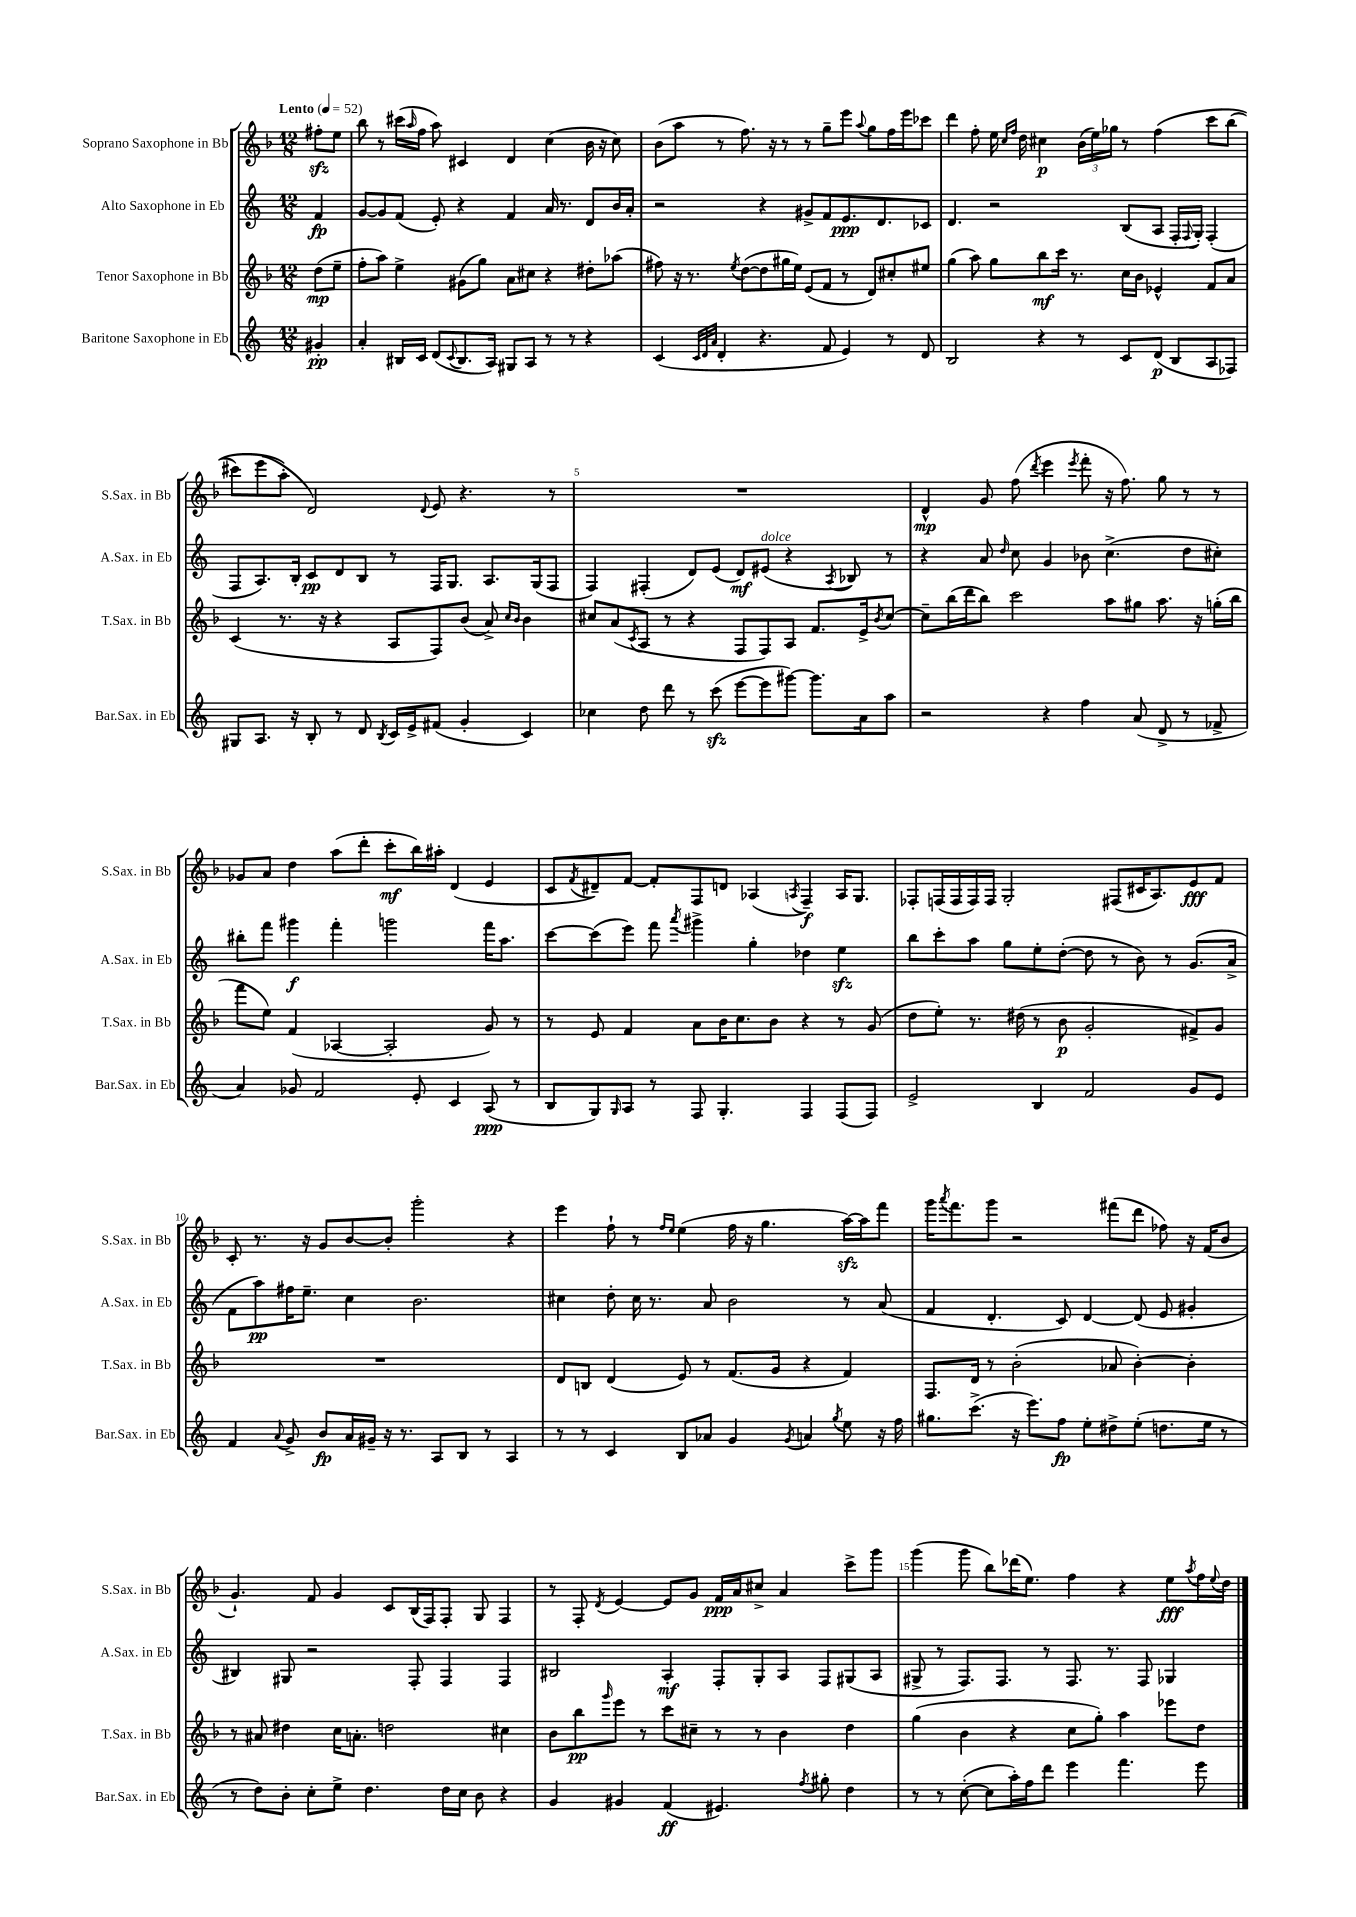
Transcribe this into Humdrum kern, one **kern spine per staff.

**kern	**kern	**kern	**kern
*staff4	*staff3	*staff2	*staff1
*clefG2	*clefG2	*clefG2	*clefG2
*k[]	*k[b-]	*k[]	*k[b-]
*M12/8	*M12/8	*M12/8	*M12/8
*MM52	*MM52	*MM52	*MM52
4g#'/	(8dd\L	4f/	8ff#'\L
.	8ee~\J	.	8ee\J
=	=	=	=
4a'/	8ff'\L	[8g/L	8bb-\
.	8aa\J)	8g/]	8r
16B#/LL	4ee^\	(8f/J	(16ccc#\LL
.	.	.	16qqaa/
16c/JJ	.	.	16ff\JJ
(8d/L	.	8e'/)	8aa\)
8qqc/	.	.	.
8.B#/	(8g#\L	4r	4c#/
.	8gg\J)	.	.
16A/Jk)	.	.	.
8G#/L	8a\L	4f/	4d/
8A/J	8cc#\J	.	.
8r	4r	16a/	(4cc\
.	.	8.r	.
8r	.	.	.
4r	8dd#'\L	8d/L	16b-\
.	.	.	16r
.	(8aa-\J	16b/L	8cc\)
.	.	16a'/JJ	.
=	=	=	=
(4c/	8ff#\)	2r	(8b-\L
.	16r	.	8aa\J
.	8.r	.	.
32qqc/LLL	.	.	.
32qqd/	.	.	.
32qqa/JJJ	.	.	.
4d'/	.	.	8r
.	8qee/	.	.
.	([8dd\L	.	8.ff\)
4.r	8dd\]	4r	.
.	.	.	16r
.	16gg#\L	.	8r
.	16ee\JJ)	.	.
.	(8e/L	8g#^/L	8r
8f/	8f/J	8f/	8gg~\L
4e/)	8r	8.e/	8eee\J
.	.	.	8qqaa/
.	8d/L)	.	8gg\L
.	.	8.d/	.
8r	8cc#'/	.	16ff\L
.	.	.	16eee\J
8d/	8ee#/J	8c-/J	8ccc-\J
=	=	=	=
2B/	(4gg\	4.d/	4ddd\
.	8aa\)	.	8ff'\
.	8gg\L	2r	16ee\
.	.	.	16qqcc/LL
.	.	.	16qqff/JJ
.	.	.	16dd\
4r	8bb-\	.	4cc#\
.	16ccc\Jk	.	.
.	8.r	.	.
8r	.	.	(24b-\LL
.	.	.	24ee\)
.	.	.	24gg-\JJ
8c/L	16cc\LL	(8B/L	8r
.	16b-\JJ	.	.
(8d/J	4e-^^/	8A/J	&(4ff\
8B/L	.	16F'/LL	.
.	.	8qqF/	.
.	.	16G'/JJ)	.
8A/	8f/L	(4F'/	8ccc\L
8F-/J)	8a/J	.	(8bb-\J
=	=	=	=
8G#/L	(4c/	8F/L	8ccc#\L)
8.A/J	.	8.A/)	(8eee\
.	8.r	.	8aa'\J&)
16r	.	16B'/Jk	.
8B'/	.	8c/L	2d/)
.	16r	.	.
8r	4r	8d/	.
8d/	.	8B/J	.
8qB/	.	.	.
16c/LL	8A/L	8r	.
16e^/J	.	.	.
.	.	.	8qqd/
(8f#/J	8F/)	16F/LK	8e/
.	.	8.G/J	.
4g'/	(8b-/J	.	4.r
.	8a^/)	8.A/L	.
.	16qqcc/LL	.	.
.	16qqb-/JJ	.	.
4c/)	4b-\	.	.
.	.	(16G/k	.
.	.	8F/J	8r
=	=	=	=
4cc-\	8cc#/L	4F/)	1.r
.	(8a/	.	.
.	8qc/	.	.
8dd\	8A/J	(4F#'/	.
8ddd\	8r	.	.
8r	4r	8d/L)	.
(8ccc\	.	(8e/J	.
[8eee\L	8F/L	8d/L)	.
8eee\]	8F/)	(8e#/J	.
[8ggg#\J)	8A/J	4r	.
8.ggg#\]L	8.f/L	.	.
.	.	8qA/	.
.	.	8B-/)	.
16a\k	16e^/k	.	.
.	8qb-/	.	.
8aa\J	[8cc#/J	8r	.
=	=	=	=
2r	8cc#~\]L	4r	4d^^/
.	(16bb-\L	.	.
.	16ddd\J	.	.
.	8bb-\J)	8a/	8g/
.	.	16qqdd/	.
.	2ccc\	8cc\	(8ff\
.	.	.	8qddd/
4r	.	4g/	4eee\
.	.	.	8qeee/
4ff\	.	8b-\	8fff'\
.	8aa\L	(4.cc^\	16r
.	.	.	8.ff\)
(8a/	8gg#\J	.	.
8d^/	8.aa\	.	8gg\
8r	.	8dd\L	8r
.	16r	.	.
8f-^/	(16gg'\LL	8cc#'\J)	8r
.	16bb-\JJ	.	.
=	=	=	=
4a/)	8fff\L	8bb#'\L	8g-/L
.	8ee\J)	8fff\J	8a/J
8g-/	(4f/	4ggg#\	4dd\
2f/	.	.	.
.	[4A-/	4fff'\	(8aa\L
.	.	.	8ddd'\J
.	2A-'/]	2ggg\	8ccc'\L
8e'/	.	.	16bb-\L)
.	.	.	16aa#'\JJ
4c/	.	.	(4d/
(8A/	8g/)	16fff\LK	4e/
.	.	8.aa\J	.
8r	8r	.	.
=	=	=	=
8B/L	8r	[8ccc\L	8c/L
.	.	.	8qf/
8G/)	8e/	(8ccc\]	8d#~/)
16qqG/	.	.	.
8A/J	4f/	8eee\J)	[8f/J
8r	.	8fff\	8f'/]L
.	.	8qaaa/	.
8F/	8a\L	4ggg#^\	8F/
4.G'/	16b-\K	.	8d/J
.	8.cc\	.	.
.	.	4gg'\	(4A-/
.	8b-\J	.	.
.	.	.	8qA/
4F/	4r	4dd-\	4F~/)
(8F/L	8r	4ee\	16A/LK
.	.	.	8.G/J
8F/J)	(8g/	.	.
=	=	=	=
2e^/	8dd\L	8bb\L	8F-'/L
.	8ee'\J)	8ccc'\	(16F/L
.	.	.	16F/
.	8.r	8aa\J	16F/)
.	.	.	16F/JJ
.	.	8gg\L	2G'/
.	(16dd#\	.	.
4B/	8r	8ee'\	.
.	8b-\	([8dd'\J	.
2f/	2g'/	8dd\]	.
.	.	8r	(8F#/L
.	.	8b\)	16c#/K
.	.	.	8.A/)
.	.	8r	.
8g/L	8f#^/L)	(8.g/L	8e/
8e/J	8g/J	.	8f/J
.	.	16a^/Jk	.
=	=	=	=
4f/	1.r	8f\L	8c'/
.	.	8aa\)	8.r
8qqa/	.	.	.
8g^/	.	16ff#\K	.
.	.	8.ee~\J	16r
8b/L	.	.	8g/L
16a/L	.	4cc\	[8b-/
16g#~/JJ	.	.	.
16r	.	.	8b-'/]J
8.r	.	.	.
.	.	2.b\	2ggg'\
8A/L	.	.	.
8B/J	.	.	.
8r	.	.	.
4A/	.	.	4r
=	=	=	=
8r	8d/L	4cc#\	4eee\
8r	8B/J	.	.
4c/	(4d/	8dd'\	8ff`\
.	.	16cc#\	8r
.	.	8.r	.
.	.	.	16qqff/LL
.	.	.	16qqee/JJ
8B/L	8e/)	.	(4ee\
8a-/J	8r	8a/	.
4g/	(8.f/L	2b\	16ff\
.	.	.	16r
.	.	.	4.gg\
.	16g/Jk	.	.
8qg/	.	.	.
4a/	4r	.	.
8qgg/	.	.	.
8ee\	4f/)	8r	[16aa\LL)
.	.	.	16aa\]J
16r	.	(8a/	8fff\J
16ff\	.	.	.
=	=	=	=
8.gg#\L	8.F/L	4f/	16ggg\LK
.	.	.	8qaaa/
.	.	.	8.fff\
(8.ccc^\J	16d/Jk	.	.
.	8r	4.d'/	8ggg\J
16r	(2b-'\	.	2r
8.eee\L)	.	.	.
8ff\J	.	8c/)	.
8ee'\L	.	[4d/	.
8dd#^\	8a-/	.	(8fff#\L
(8ee'\J	[4b-'\)	(8d/]	8ddd\J
8.dd\L	.	8e/	8ff-\)
.	4b-'\]	4g#'/	16r
16ee\Jk	.	.	(16f/LK
8r	.	.	8b-/J
=	=	=	=
8r	8r	4B#/)	4.g`/)
8dd\L)	8a#/	.	.
8b'\J	4dd#\	8G#/	.
8cc'\L	.	2r	8f/
8ee^\J	16cc\LK	.	4g/
.	8.a'\J	.	.
4.dd\	.	.	.
.	2dd\	.	8c/L
.	.	8F'/	(16B-/L
.	.	.	16F/J)
16dd\LL	.	4F/	8F'/J
16cc\JJ	.	.	.
8b\	.	.	8G/
4r	4cc#\	4F/	4F/
=	=	=	=
4g/	8b-\L	2B#/	8r
.	8bb-\	.	8F'/
.	16qqggg/	.	8qd/
4g#/	8eee\J	.	[4e/
.	8r	.	.
(4f/	8ccc\L	4A'/	8e/]L
.	8cc#~\J	.	8g/J
4.e#/)	8r	8F'/L	16f/LL
.	.	.	16a/J
.	8r	8G'/	8cc#^/J
.	4b-\	8A/J	4a/
8qff/	.	.	.
8gg#'\	.	8F/L	.
4dd\	4dd\	(8G#/	8ccc^\L
.	.	8A/J	8ggg\J
=	=	=	=
8r	(4gg\	8G#^/	(4ggg\
8r	.	8r	.
([8cc'\	4b-\	8.F/L)	8ggg\
8cc\]L	.	.	8bb-\L)
.	.	8.F/J	.
16aa'\L)	4r	.	(16ddd-\K
16ff\J	.	.	8.ee\J)
8ddd\J	.	8r	.
4eee\	8cc\L	8.F/	4ff\
.	8gg'\J)	.	.
.	.	8.r	.
4.fff\	4aa\	.	4r
.	.	8F/	.
.	8eee-\L	4G-/	8ee\L
.	.	.	8qaa/
8eee\	8dd\J	.	16ff\L
.	.	.	8qqee/
.	.	.	16dd\JJ
==	==	==	==
*-	*-	*-	*-
